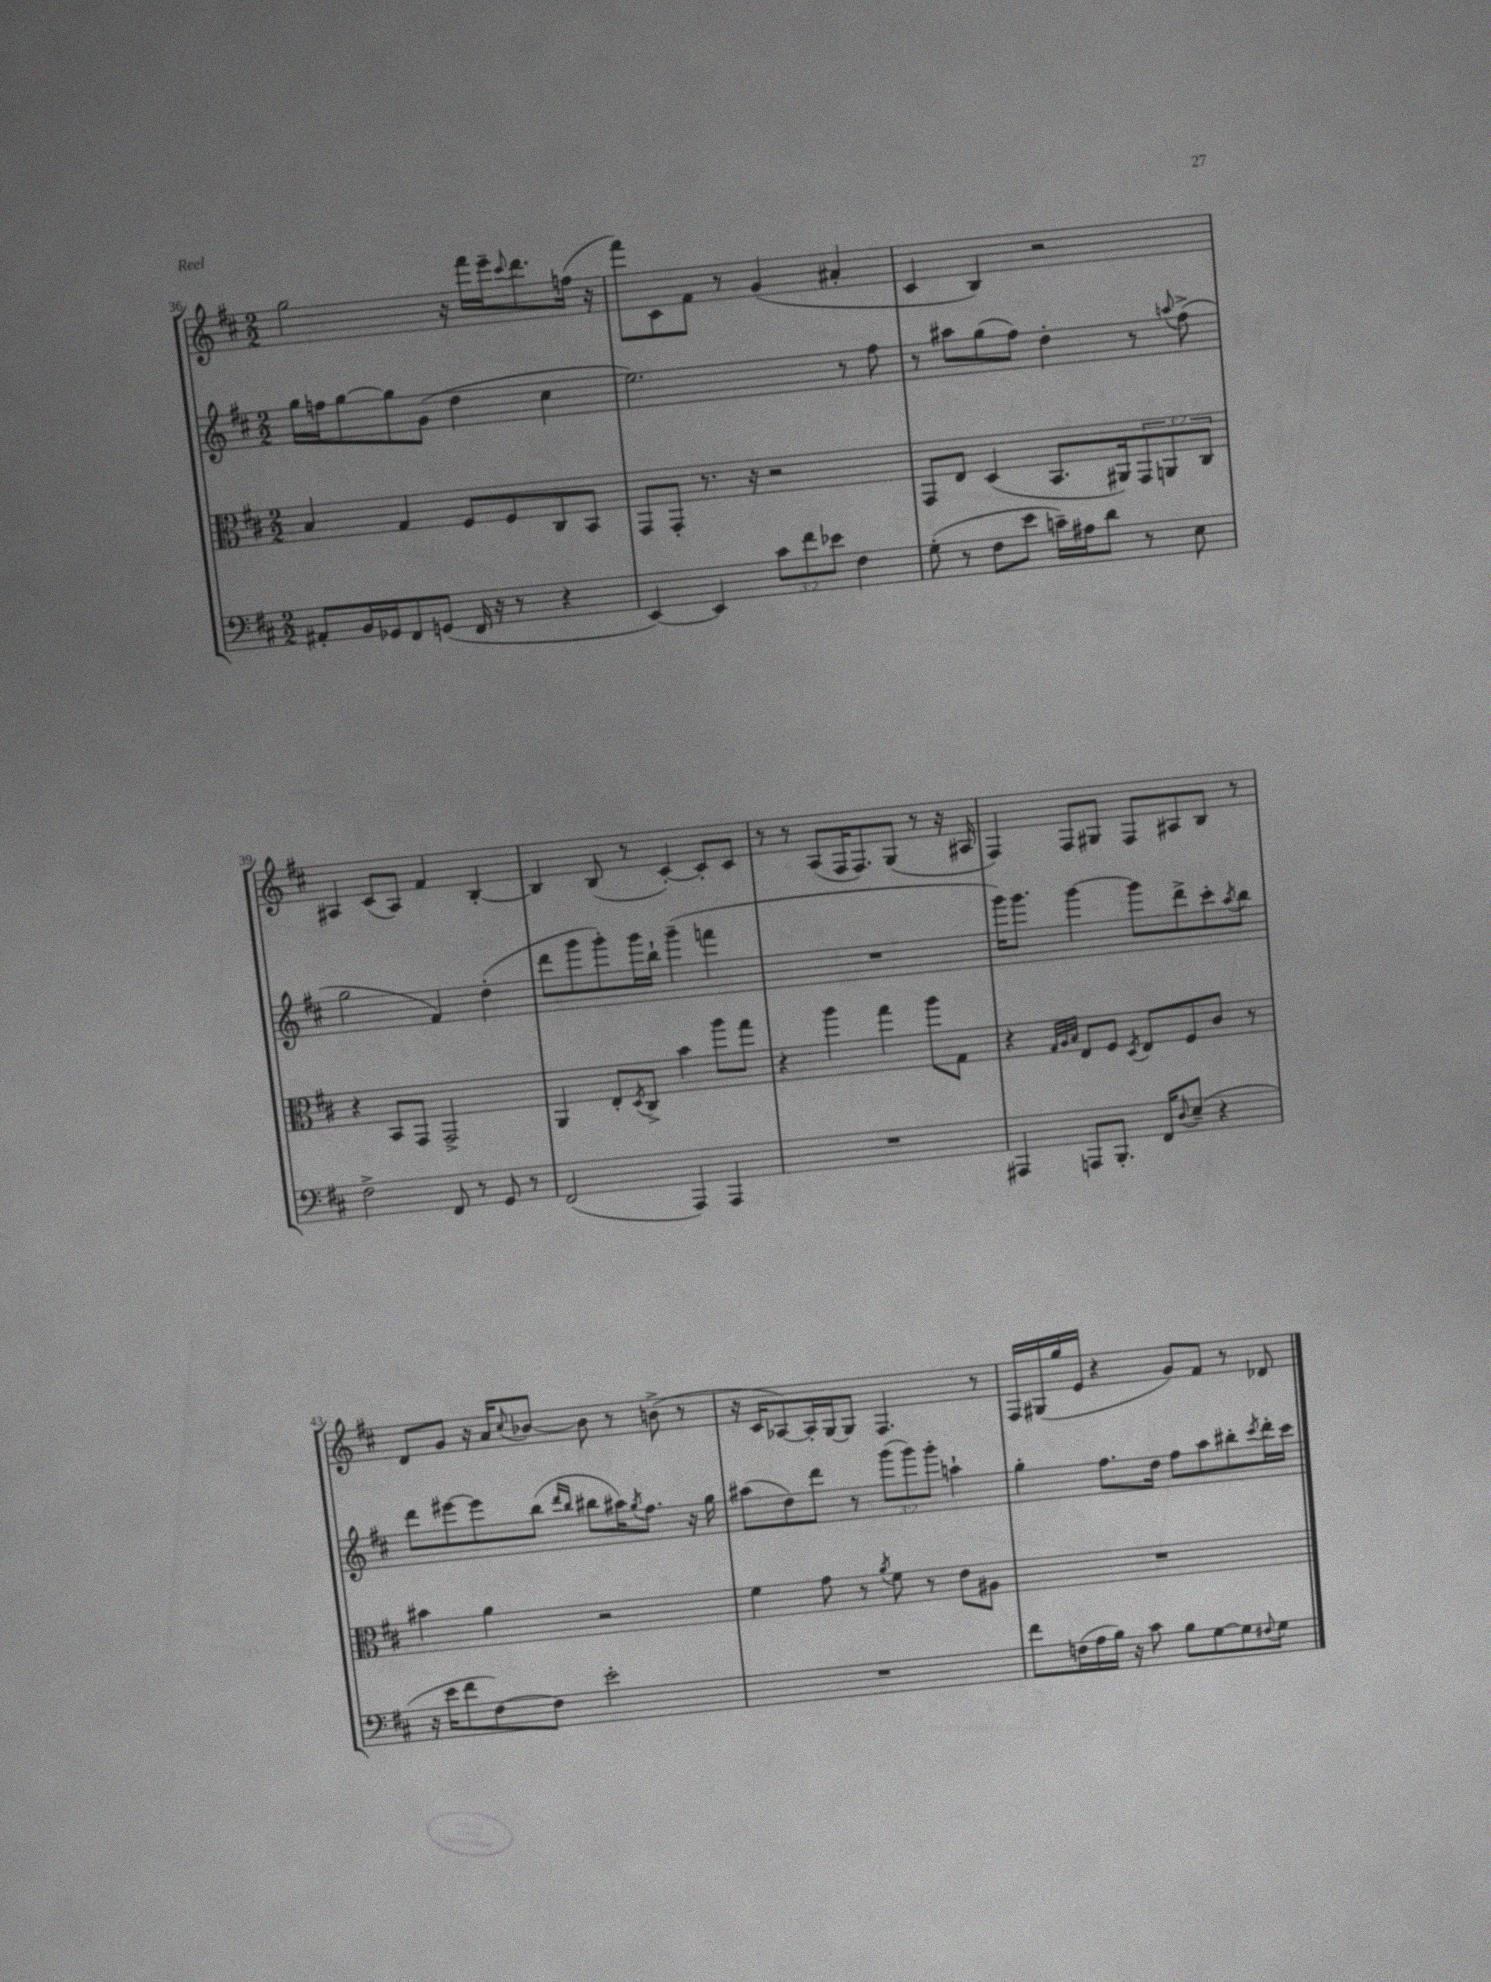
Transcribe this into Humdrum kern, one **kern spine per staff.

**kern	**kern	**kern	**kern
*staff4	*staff3	*staff2	*staff1
*clefF4	*clefC3	*clefG2	*clefG2
*k[f#c#]	*k[f#c#]	*k[f#c#]	*k[f#c#]
*M2/2	*M2/2	*M2/2	*M2/2
8AA#'/L	4B/	16gg\LL	2gg\
.	.	16ff\J	.
16BB/L	.	[8gg\	.
16GG-/J	.	.	.
8FF#/	4G/	8gg\]	.
(8GG/J	.	(8g\J	.
16FF#/	8F#/L	4dd\	16r
16r	.	.	16fff#\LL
8r	8F#/	.	16eee~\J
.	.	.	8qqccc#/
.	.	.	8.ddd\
4r	8C#/	4cc#\	.
.	8BB/J	.	(16ff\Jk
.	.	.	16r
=	=	=	=
[4EE/)	8GG/L	2.ee\)	8fff#\L)
.	8GG'/J	.	8c#\
4EE/]	8.r	.	8f#\J
.	.	.	8r
.	16r	.	.
12c#\L	2r	.	(4g/
12f#\	.	.	.
12e-\J	.	.	.
4F#\	.	8r	4a#'/
.	.	8ff#\	.
=	=	=	=
(8G'\	8GG/L	8r	4c#/
8r	8E/J	8aa#\L	.
8F#\L	(4D/	(8gg\	4B/)
8e\J	.	8ff#\J)	.
16c~\LL)	8.BB/L	4dd'\	2r
16A#\J	.	.	.
8d\J	.	.	.
.	16AA#/k)	.	.
8r	12GG/	8r	.
.	12AA/	.	.
.	.	8qqaa/	.
8E\	.	(8ff#^\	.
.	12C#/J	.	.
=	=	=	=
2F#^\	4r	2gg\	4A#/
.	8BB/L	.	(8c#/L
.	8GG/J	.	8A#/J)
8FF#/	2GG^/	4f#/)	4f#/
8r	.	.	.
8GG/	.	(4dd'\	[4B'/
8r	.	.	.
=	=	=	=
(2FF#/	4AA/	8ddd\L	4B/]
.	.	8ggg\	.
.	8E'/L	8ggg'\)	(8B/
.	8qD/	.	.
.	8C#^/J	16ggg\L	8r
.	.	16bb`\JJ	.
4AAA/)	4b\	(4ggg~\	[4c#'/)
4AAA/	8aa\L	4fff\	8c#'/]L
.	8gg\J	.	8c#/J
=	=	=	=
1r	4r	1r	8r
.	.	.	8r
.	4aa\	.	(8A/L
.	.	.	16F#/K
.	.	.	8.F#/)
.	4gg\	.	.
.	.	.	(8G/J
.	8aa\L	.	8r
.	8G\J	.	16r
.	.	.	16A#/
=	=	=	=
4AAA#/	4r	16ggg\LK)	4F#/)
.	.	8.ggg\J	.
.	32qqG/LLL	.	.
.	32qqA/	.	.
.	32qqB/JJJ	.	.
8AAA/L	8E/L	[4ggg\	8F#/L
8.BBB'/J	8F#/J	.	8G#/J
.	8qD/	.	.
.	8E/L	8ggg\]L	8F#/L
16FF#/LK	.	.	.
8qqD/	.	.	.
(8E~/J	8F#/	8ddd^\	8A#/
4r	8c#/J	8ccc#'\	8B/J
.	.	8qaa/	.
.	8r	8bb\J	8r
=	=	=	=
16r	4b#\	8ddd\L	8d/L
16e\LK	.	.	.
8f#\	.	[8eee#\	8g/J
[8F#\)	4a\	8eee#\]	16r
.	.	.	16a/LK
.	.	.	8qqcc#/
8F#\]J	.	(8bb\J	[8b-/J
.	.	16qqddd/LL	.
.	.	16qqbb/JJ	.
2e'\	2r	8bb#\L	8b-\]
.	.	16aa#\K)	8r
.	.	8qgg/	.
.	.	8.ff#\J	.
.	.	.	(8b^\
.	.	16r	8r
.	.	16gg\	.
=	=	=	=
1r	4f#\	(8aa#\L	16r
.	.	.	16c#/LK
.	.	8dd\)	[8A-/)
.	8g\	8ddd\J	16A-'/]L
.	.	.	[16G/J
.	8r	8r	8G/]J
.	8qa/	.	.
.	8f#\	(12ggg\L	4.F#/
.	.	12ggg\)	.
.	8r	.	.
.	.	12ggg'\J	.
.	8e\L	4aa`\	.
.	8A#\J	.	8r
=	=	=	=
8f#\L	1r	4gg'\	16F#/LL
.	.	.	(16G#/
(16F\L	.	.	16gg/
16A\	.	.	16e/JJ
16B\JJ)	.	8.ff#\L	4r
16r	.	.	.
8c#\	.	.	.
.	.	16dd\Jk	.
8B\L	.	8ff#\L	8g/L)
[8G\	.	8aa\	8f#/J
8G\]	.	8bb#'\	8r
8qqF#/	.	8qccc#/	.
8G\J	.	16ddd'\L	8d-/
.	.	16ccc#\JJ	.
==	==	==	==
*-	*-	*-	*-
